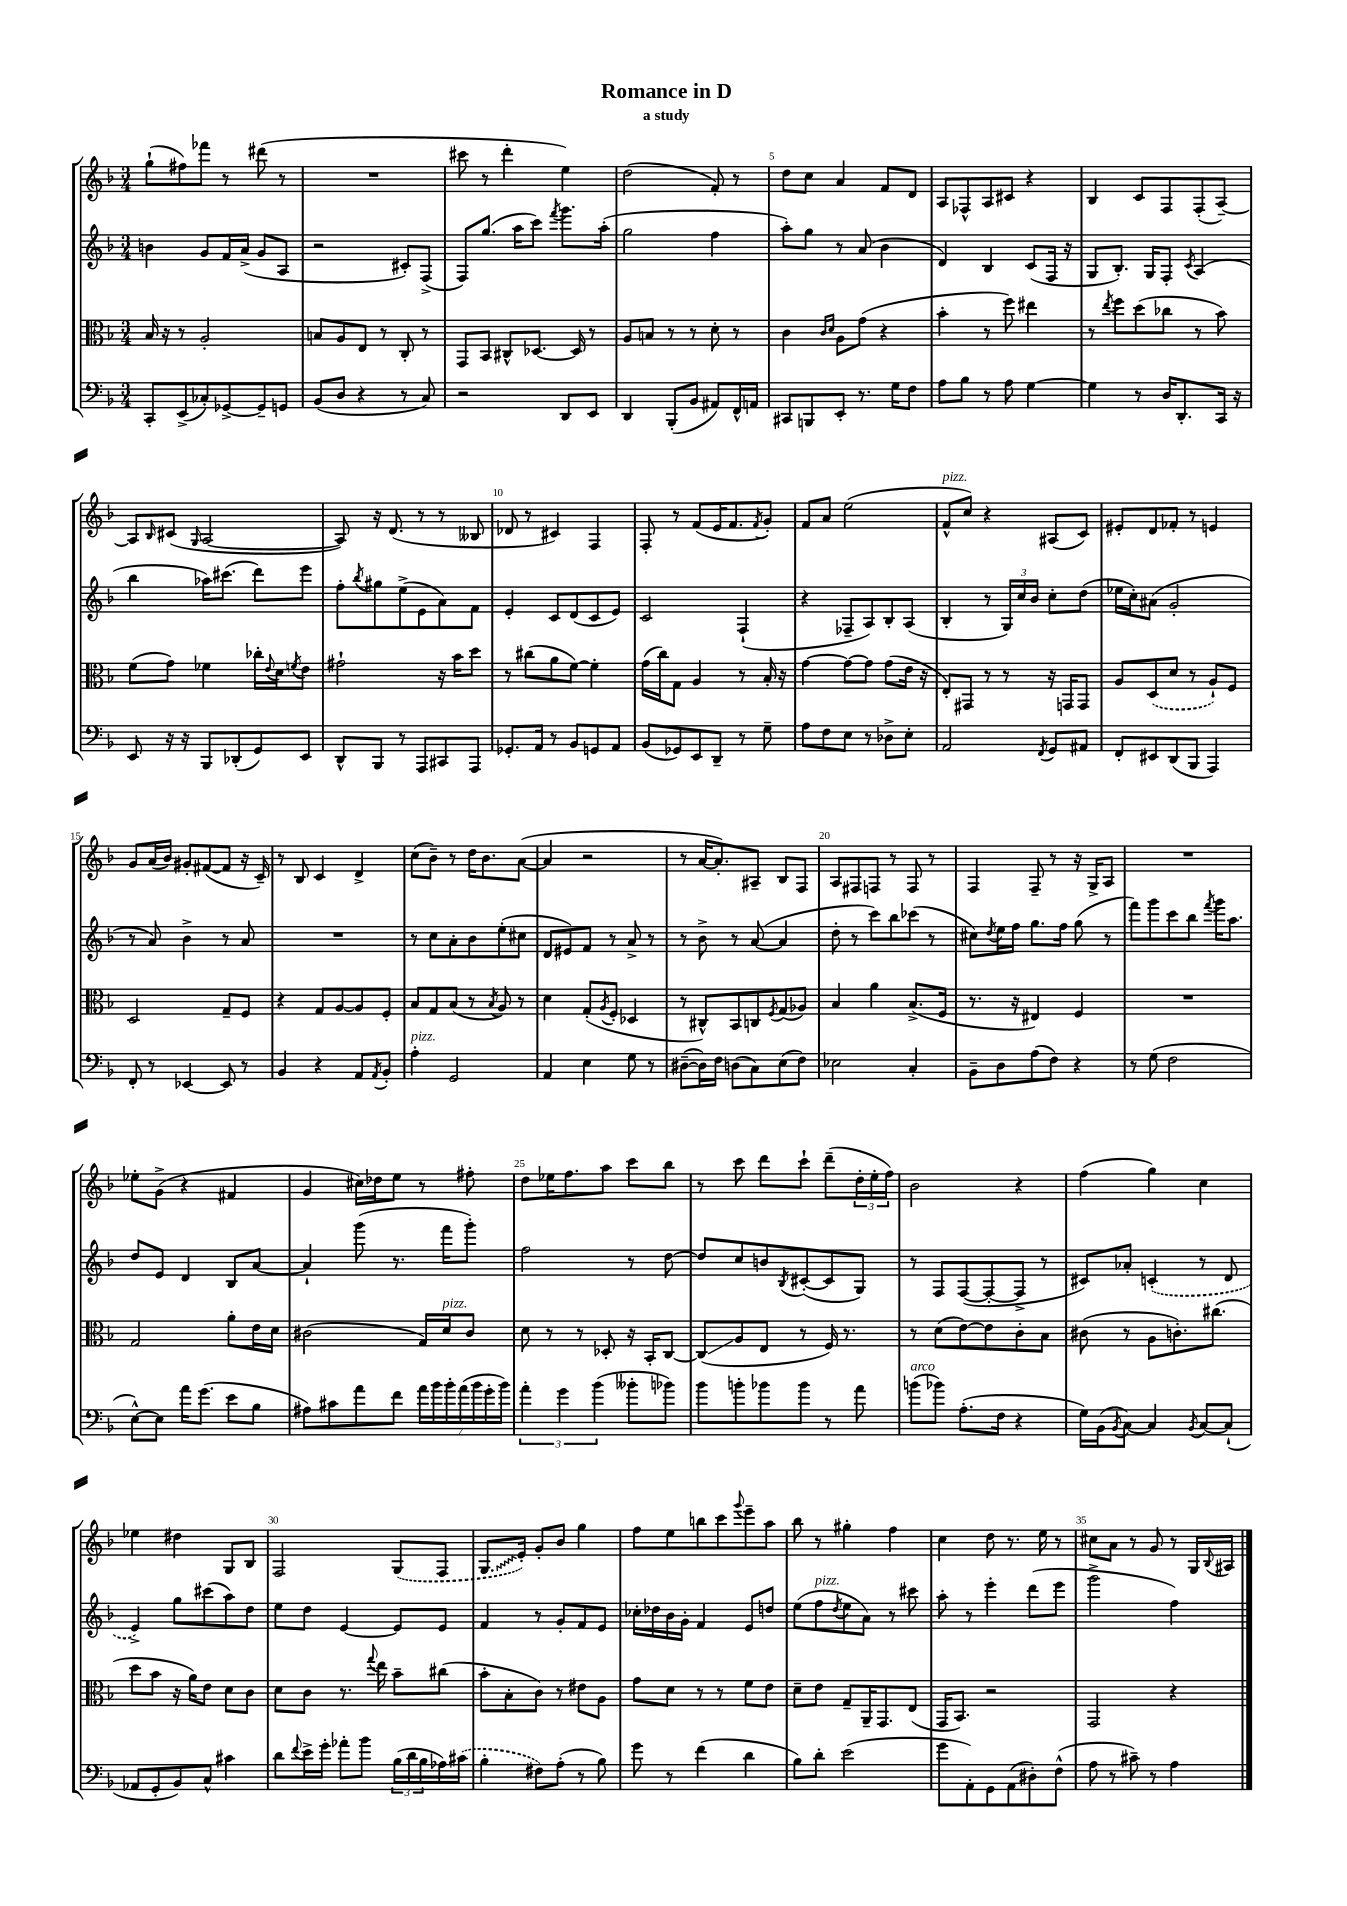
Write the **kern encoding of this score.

**kern	**kern	**kern	**kern
*staff4	*staff3	*staff2	*staff1
*clefF4	*clefC3	*clefG2	*clefG2
*k[b-]	*k[b-]	*k[b-]	*k[b-]
*M3/4	*M3/4	*M3/4	*M3/4
8CC'/L	16B-/	4b\	(8gg`\L
.	16r	.	.
(8EE^/	8r	.	8ff#\)
8C-'/)	2A'/	8g/L	8fff-\J
[8GG-^/	.	16f/L	8r
.	.	(16a^/JJ	.
8GG-~/]	.	8g/L	(8ddd#\
8GG/J	.	8A/J	8r
=	=	=	=
(8BB-/L	8B/L	2r	2.r
8D/J	8A/	.	.
4r	8E/J	.	.
.	8r	.	.
8r	8C'/	8c#'/L)	.
8C/)	8r	(8F^/J	.
=	=	=	=
2r	8GG/L	8F/L)	8ccc#\
.	8BB-/J	(8.gg/J	8r
.	8C#^^/L	.	4ddd'\
.	.	16aa\LK	.
.	[8.D-/J	8ccc\J)	.
.	.	8qfff/	.
8DD/L	.	8.ggg\L	4ee\)
.	16D-/]	.	.
8EE/J	8r	.	.
.	.	(16aa'\Jk	.
=	=	=	=
4DD/	8A/L	2gg\	(2dd\
.	8B/J	.	.
(8BBB-'/L	8r	.	.
8BB-/J	8r	.	.
8AA#/L)	8d'\	4ff\	8f'/)
16FF^^/L	8r	.	8r
16AA/JJ	.	.	.
=	=	=	=
8CC#/L	4c\	8aa'\L)	8dd\L
8BBB/	.	8gg\J	8cc\J
.	16qqc/LL	.	.
.	16qqd/JJ	.	.
8EE'/J	8A\L	8r	4a/
8.r	(8g\J	(8a/	.
.	4r	4b-\	8f/L
16G\LK	.	.	.
8F\J	.	.	8d/J
=	=	=	=
8A\L	4b-'\	4d/)	8A/L
8B-\J	.	.	8F-^^/
8r	8r	4B-/	8A/
8A\	8ff\)	.	8c#/J
[4G\	4ee#\	(8c/L	4r
.	.	16F/Jk	.
.	.	16r	.
=	=	=	=
4G\]	8r	8G/L	4B-/
.	8qee/	.	.
.	8ff\L	8.B-'/J)	.
8r	(8dd\	.	8c/L
.	.	16G/LK	.
16D/LK	8cc-\J	8F'/J	8F/
8.DD'/	.	.	.
.	.	8qc/	.
.	8r	(4A/	(8F'/
16CC/Jk	8b-\)	.	[8A~/J)
16r	.	.	.
=	=	=	=
8EE/	(8f\L	4bb-\	8A/]L
.	.	.	16qqB-/
16r	8g\J)	.	(8c#/J
16r	.	.	.
.	.	.	16qqG/
8BBB-/L	4f-\	16aa-\LK)	[2A/
.	.	(8.ccc#\J	.
(8DD-'/	.	.	.
8GG/)	16cc-'\LL	8ddd\L)	.
.	8qqe/	.	.
.	16d\J	.	.
.	8qf/	.	.
8EE/J	8e\J	8eee\J	.
=	=	=	=
8DD^^/L	2g#`\	8ff'\L	8A/])
.	.	8qbb-/	.
8BBB-/J	.	8gg#\	16r
.	.	.	(8.d/
8r	.	(8ee^\	.
8AAA/L	.	8e\	8r
8CC#/	16r	8a\)	8r
.	16b-\LK	.	.
8AAA/J	8dd\J	8f\J	8B--/
=	=	=	=
8.GG-'/L	8r	4e'/	8d-/
.	(8cc#\L	.	8r
16AA/Jk	.	.	.
8r	8a\	8c/L	4c#/)
8BB-/L	[8f\J)	(8d/	.
8GG/	4f'\]	8c/	4F/
8AA/J	.	8e/J)	.
=	=	=	=
(8BB-/L	(16g\LL	2c/	8F'/
.	16cc\J)	.	.
8GG-/)	8G\J	.	8r
8EE/	4A/	.	(8f/L
8DD~/J	.	.	16e/K
.	.	.	8.f/
8r	8r	(4F`/	.
.	.	.	8qf/
8G~\	16B-'/	.	8g'/J)
.	16r	.	.
=	=	=	=
8A\L	[4g\	4r	8f/L
8F\	.	.	8a/J
8E\J	8g\_L	8F-~/L	(2ee\
8r	8g\]J	8A/)	.
8D-^\L	(8g\L	8B-'/	.
8E'\J	16e\Jk	(8A/J	.
.	16r	.	.
=	=	=	=
2AA/	8E'/L)	4B-'/	8f^^/L
.	8GG#/J	.	8cc/J)
.	8r	8r	4r
.	8r	24G/LL)	.
.	.	24cc/	.
.	.	24b-/JJ	.
8qFF/	.	.	.
8GG/L	16r	8cc'\L	(8A#/L
.	16GG/LK	.	.
8AA#/J	8GG/J	(8dd\J	8c/J)
=	=	=	=
8FF'/L	8A/L	16ee-\LL	8e#'/L
.	.	16cc'\J)	.
8EE#/	(8D/	(8a#\J	8d/
(8DD/	8d/J	2g'/	8f-'/J
8BBB-/J	8r	.	8r
4AAA/)	8A`/L)	.	4e/
.	8F/J	.	.
=	=	=	=
8FF'/	2D/	8r	8g/L
8r	.	8a/)	(16a/L
.	.	.	16b-/JJ)
[4EE-/	.	4b-^\	8g#'/L
.	.	.	([8f#/
8EE-/]	8G~/L	8r	8f#/]J
8r	8F/J	8a/	16r
.	.	.	16c~/)
=	=	=	=
4BB-/	4r	2.r	8r
.	.	.	8B-/
4r	8G/L	.	4c/
.	[8A/	.	.
8AA/L	8A/]	.	4d^/
8qAA/	.	.	.
8BB-'/J	8F'/J	.	.
=	=	=	=
4A'\	8B-/L	8r	(8cc\L
.	8G/	8cc\L	8b-~\J)
2GG/	(8B-/J	8a'\	8r
.	8r	8b-\	16dd\LK
.	.	.	8.b-\
.	8qB-/	.	.
.	8A/)	(8ee'\	.
.	8r	8cc#\J	([8a\J
=	=	=	=
4AA/	4d\	8d/L	4a/]
.	.	8e#/)	.
4E\	(8G'/L	8f/J	2r
.	8qA/	.	.
.	8F'/J	8r	.
8G\	4D-/	8a^/	.
8r	.	8r	.
=	=	=	=
([8D#~\L	8r	8r	8r
16D#\]L)	8C#^^/L)	8b-^\	[16a/LK
16F\JJ	.	.	8.a'/])
(8D\L	8BB-/	8r	.
8C\)	8C/	([8a/	8A#~/J
.	8qF/	.	.
(8E\	(8G/	4a/]	8B-/L
8F\J)	8A-/J)	.	8F/J
=	=	=	=
2E-\	4B-/	8dd'\	8A/L
.	.	8r	8F#/
.	4a\	8ccc\L)	8F/J
.	.	8bb-\	8r
4C'/	(8.B-^/L	(8ccc-\J	8F/
.	.	8r	8r
.	16F/Jk	.	.
=	=	=	=
8BB-~\L	8.r	8cc#\L)	4F/
.	.	8qdd/	.
8D\	.	16ee\L	.
.	16r	16ff\JJ	.
(8A\	4E#/)	8.gg\L	8F~/
8F\J)	.	.	8r
.	.	16ff\Jk	.
4r	4F/	(8gg\	16r
.	.	.	16G^/LK
.	.	8r	8A/J
=	=	=	=
8r	2.r	8fff\L)	2.r
(8G\	.	8ggg\	.
2F\	.	8ccc\	.
.	.	8bb-\J	.
.	.	8qfff/	.
.	.	16ggg\LK	.
.	.	8.aa\J	.
=	=	=	=
[8E^^\L)	2G/	8dd/L	8ee-'\L
8E\]J	.	8e/J	(8g^\J
16a\LK	.	4d/	4r
(8.g\J	.	.	.
8e\L	8a'\L	8B-/L	4f#/
8B-\J	16e\L	[8a/J	.
.	16d\JJ	.	.
=	=	=	=
8A#\L)	(2c#\	4a`/]	4g/
8c#\	.	.	.
8a\	.	(8ggg\	16cc#\LL)
.	.	.	16dd-\J
8f\J	.	8.r	8ee\J
28a\LL	16G/LL)	.	8r
28b-\	.	.	.
.	16d/J	16fff\LK	.
28b-'\	.	.	.
(28a\	.	.	.
.	8c#/J	8ggg'\J)	8ff#'\
28b-\	.	.	.
28g'\	.	.	.
28b-\JJ)	.	.	.
=	=	=	=
6a'\	8d\	2ff\	8dd\L
.	8r	.	16ee-\K
6g\	.	.	.
.	.	.	8.ff\
.	8r	.	.
(6b-\	.	.	.
.	8D-'/	.	8aa\J
8b--'\L	16r	8r	8ccc\L
.	16BB-'/LK	.	.
8b-\J)	[8C/J	[8dd\	8bb-\J
=	=	=	=
8b-\L	(8C/]L	8dd/]L	8r
8b'\	8A/	8cc/	8ccc\
8b-\	8E/J	8b/	8ddd\L
.	.	8qB-/	.
8b-\J	8r	([8c#'/	8ccc`\J
8r	16F/)	8c#/]	(8ddd~\L
.	8.r	.	.
8a\	.	8G/J)	24dd'\L
.	.	.	24ee'\
.	.	.	24ff\JJ)
=	=	=	=
(8b\L	8r	8r	2b-\
8b-\J)	(8d\L	8F/L	.
(8.A'\L	[8e\)	([8F/	.
.	8e\]	8F'/_	.
16F\Jk	.	.	.
4r	8c'\	8F^/]J	4r
.	8B-\J	8r	.
=	=	=	=
16G\LL)	(8c#\	8c#/L)	(4ff\
(16BB-\J	.	.	.
8qBB-/	.	.	.
[8C\J)	8r	8a-'/J	.
4C/]	8A\L	(4c'/	4gg\)
.	8.c'\)	.	.
8qBB-/	.	.	.
[8C/L	.	8r	4cc\
.	(8.cc#\J	.	.
(8C`/]J	.	8d/	.
=	=	=	=
8AA-/L	8dd\L	4e^/)	4ee-\
8GG'/	8b-\J	.	.
8BB-/)	16r	8gg\L	4dd#\
.	16a\LK)	.	.
8C^^/J	8e\J	(8ccc#\	.
4c#\	8d\L	8aa\)	8G/L
.	8c\J	8dd\J	8B-/J
=	=	=	=
8d\L	8d\L	8ee\L	2F/
8qqf/	.	.	.
16e^\L	8c\J	8dd\J	.
16g'\JJ	.	.	.
8a-'\L	8.r	[4e/	.
8b-\J	.	.	.
.	8qqgg/	.	.
.	16ee\	.	.
(24B-\LL	8b-~\L	8e/]L	(8G/L
24d\	.	.	.
24B-\	.	.	.
16A-\)	(8cc#\J	8e/J	8F/J
(16c#\JJ	.	.	.
=	=	=	=
4B-'\	8b-'\L	4f/	8.G/L
.	8B-'\	.	.
.	.	.	16e'/Jk)
8F#\L)	8c\J)	8r	8g'/L
(8A'\J	8r	8g'/L	8b-/J
8r	8e#\L	8f/	4gg\
8B-\)	8A\J	8e/J	.
=	=	=	=
8g\	8g\L	16cc-'\LL	8ff\L
.	.	16dd-\	.
8r	8d\J	16b-\	8ee\
.	.	16g'\JJ	.
(4f\	8r	4f/	8bb\
.	8r	.	8ccc\
.	.	.	8qqggg/
4d\	8f\L	8e/L	8eee~\
.	8e\J	8dd/J	8aa\J
=	=	=	=
8B-\L)	8d~\L	(8ee\L	8bb-\
8d'\J	8e\J	8ff\	8r
.	.	8qdd/	.
(2e\	8G~/L	8ee\	4gg#'\
.	16AA~/K	8a\J)	.
.	8.GG/	.	.
.	.	8r	4ff\
.	(8E/J	8ccc#\	.
=	=	=	=
8g\L	16GG/LK	8aa'\	4cc\
.	8.BB-/J)	.	.
8AA'\)	.	8r	.
8GG\	2r	4eee'\	8dd\
(8AA\	.	.	8.r
8D#'\)	.	(8ddd\L	.
.	.	.	16ee\
(8F^^\J	.	8eee\J	8r
=	=	=	=
8A\	2GG/	2ggg^\	8cc#\L
8r	.	.	8a\J
8c#~\)	.	.	8r
8r	.	.	8g/
4A\	4r	4ff\)	8r
.	.	.	16G/LL
.	.	.	8qqB-/
.	.	.	16A#/JJ
==	==	==	==
*-	*-	*-	*-
